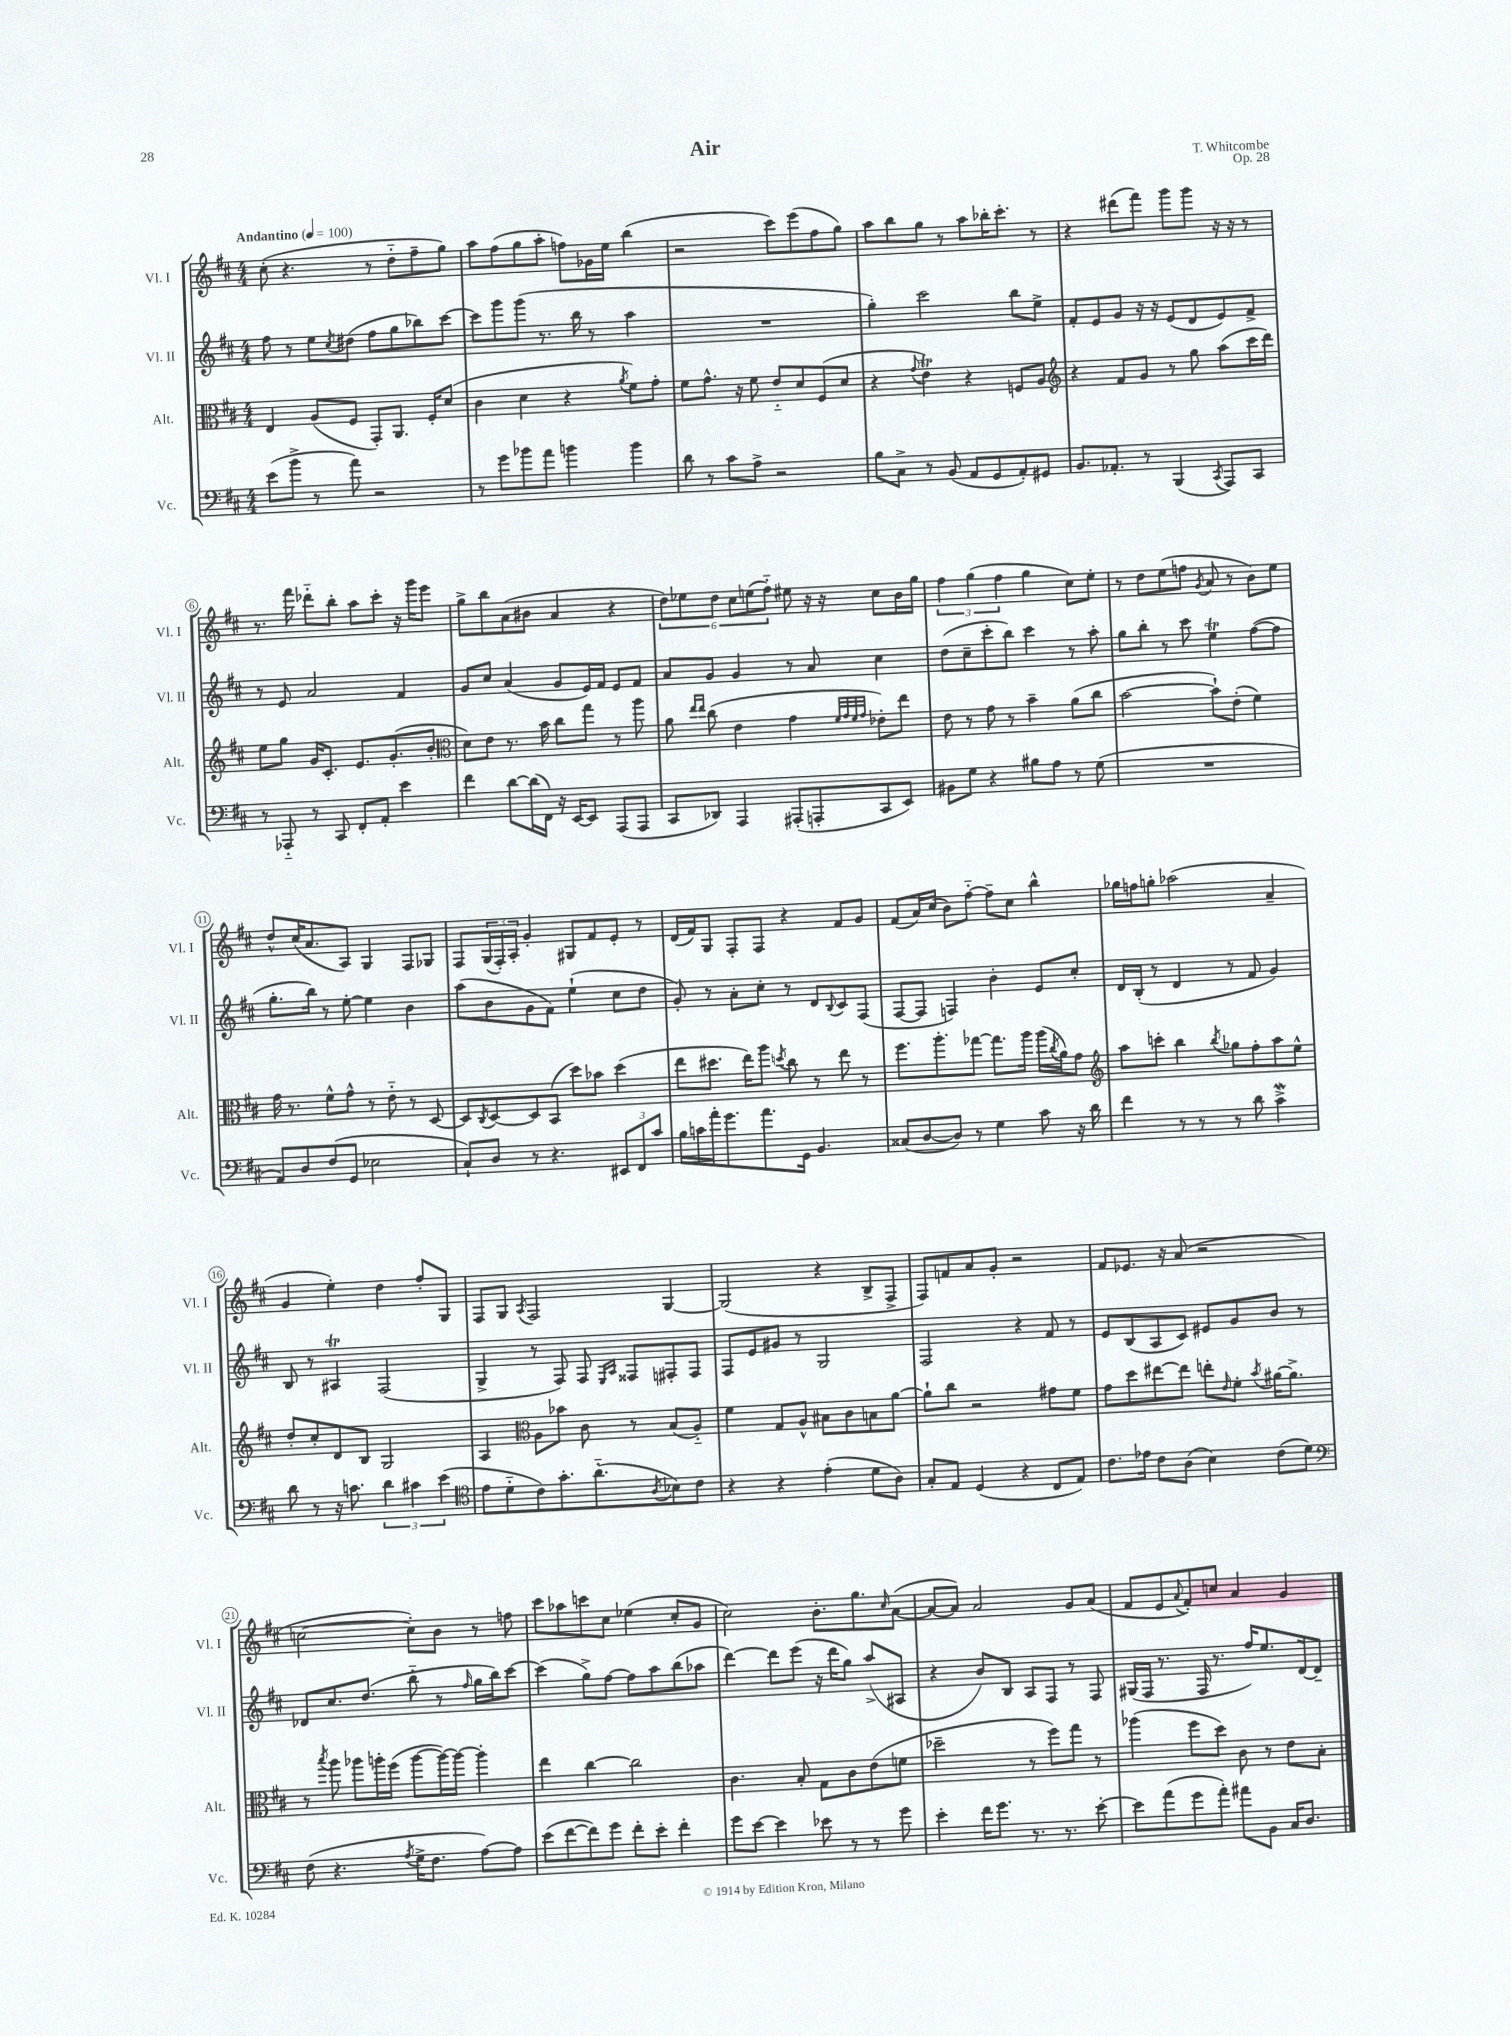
\header { title = "Air" composer = "T. Whitcombe" opus = "Op. 28" }
<<
\new StaffGroup <<
\new Staff = "s0" \with { instrumentName = "Vl. I" shortInstrumentName = "Vl. I" } {
    \clef treble \key d \major \numericTimeSignature \time 4/4 \tempo "Andantino" 4 = 100
    cis''8-.( r4. r8 d''8-_ fis''8-- g''8) |
    a''8 fis''8( g''8 a''8-. f''8) ges'16 e''16 b''4( |
    r2 cis'''8) e'''8( fis''8 g''8) |
    a''8 b''8 g''8 r8 a''8 bes''16-. cis'''8.-. r8 |
    r4 dis'''8( fis'''8) g'''8 g'''8 r16 r16 r8 |
    r8. fis'''16 des'''8-_ b''8-. a''8 cis'''8-. r16 g'''16 e'''8 |
    g''8-> b''8 a'8( bis'8 a'4 r4 |
    \tuplet 6/4 { d''8) ees''8 d''8 cis''8 e''8( fis''8-_) } eis''8 r16 r16 cis''8 b'16 g''16 |
    \tuplet 3/2 { fis''4 g''4( fis''4 } g''4 cis''8) e''8-. |
    r8 d''8 e''8( f''8 \acciaccatura { g'8 } a'8 r8 b'8) e''8 |
    d''8-^ cis''16( a'8. a8) g4 fis8 ges8 |
    fis8 \tuplet 3/2 { g16( fis16-.) a16-. } g'4-. gis8 fis'8 e'8-. r8 |
    d'16( fis'16) g8 fis8-. fis8 r4 fis'8 g'8 |
    fis'8( a'16) cis''16( b'8) fis''8~-_ fis''8-- cis''8 b''4-^ |
    ges''16 f''16 g''8-. aes''2( a'4-- |
    g'4 e''4-.) d''4 fis''8-. g8 |
    fis8 g8 \acciaccatura { a8 } fis2 g4~ |
    g2( r4 b8-> fis8-> |
    fis8) f'8 a'8 g'8-. r2 |
    fis'8 ees'8. r16 a'8( r2 |
    c''2~ c''8-.) b'8 r8 f''8 |
    cis'''8 aes''8 c'''8 cis''8 ees''4( cis''8-. g'8 |
    cis''2) b'8.-. g''8. \grace { cis''16 } a'8~( |
    a'8~ a'8) a'2 g'8 a'8( |
    fis'8 e'8 \appoggiatura { a'8 } fis'8-.) c''8 a'4 g'4 \bar "|." |
}
\new Staff = "s1" \with { instrumentName = "Vl. II" shortInstrumentName = "Vl. II" } {
    \clef treble \key d \major \numericTimeSignature \time 4/4
    fis''8 r8 e''8 \acciaccatura { cis''8 } dis''8( fis''8 g''8 bes''8) cis'''8~ |
    cis'''8 g'''8 g'''8( r8. b''16 r8 a''4 |
    R1 |
    g''4-.) cis'''2 b''8 e''8-> |
    fis'8-. e'8 g'8 r16 r16 e'8( d'8 e'8) fis'8-> |
    r8 e'8 a'2 fis'4 |
    g'8 cis''8 a'4( g'8 e'16) fis'16 e'8 fis'8 |
    a'8 g'8 g'4 r8 a'8 cis''4 |
    d''8( cis''8-- cis'''8-. b''8) cis'''4 r8 a''8-. |
    g''8 b''8-. r8 cis'''8 e''4\trill fis''8~( fis''8 |
    g''8.-. b''16) r8 e''8~-. e''4 b'4 |
    a''8( b'8 g'8 fis'8) e''4-!( cis''8 d''8 |
    g'8-.) r8 a'8-. cis''8-. r8 d'8 \appoggiatura { b8 } cis'8 fis8( |
    fis8~ fis8 f4) b'4-. e'8 cis''8-. |
    d'16 b16-.( r8 d'4 r8 fis'8 g'4) |
    b8 r8 ais4\trill fis2( |
    g4-> r8 fis8) fis8 \grace { e16 a16 } fisis8 fis8-. fis8 |
    fis8 e'8 gis'8 r8 g2 |
    fis2 r4 fis'8 r8 |
    e'8 b8( a8 cis'8) eis'8 g'8 b'8 r8 |
    des'8 cis''8. d''8.( b''8-_ r8 \grace { fis''16 } g''16 b''16) cis'''8~ |
    cis'''4( g''8->) fis''8~ fis''8 a''8 b''8( aes''8 |
    d'''4~) d'''8 e'''8( r16 d'''16 g''8) a''8->( ais8 |
    r4 b'8) b8 a8 fis8 r8 fis8 |
    gis16( fis16 r8. fis16 r8. fis''16) e''8. d'16~ d'8-- \bar "|." |
}
\new Staff = "s2" \with { instrumentName = "Alt." shortInstrumentName = "Alt." } {
    \clef alto \key d \major \numericTimeSignature \time 4/4
    e4 a8( fis8 g,8-.) a,8. fis16-. d'8( |
    cis'4 d'4 r4 \acciaccatura { a'8 } fis'8) g'8-. |
    fis'8 g'8.-^ r16 fis'8 e'8-_ d'8 fis8( d'8 |
    r4 \appoggiatura { g'8 } e'4\trill) r4 f8 a8 |
    \clef treble r4 fis'8 g'8 r8 g''8 a''8( cis'''16 d'''16) |
    e''8 g''8 g'16 cis'8.-. e'8. g'8.-.( b'8-. |
    \clef alto d'8) e'8 r8. b'16 cis''8 g''8 r8 a''8 |
    a'8 \grace { e''16 e''16 } cis''8( e'4 g'4 \grace { fis'32 g'32 fis'32 g'32 } ees'8-.) e''8 |
    e'8 r8 g'8 r8 b'4-- a'8( cis''8 |
    b'2~ b'8-!) e'8-.( fis'4) |
    g'16 r8. fis'8-^ g'8-^ r8 e'8-_ r8 d8~ |
    d8 \acciaccatura { cis8 } d8~ d8 b,8( d''8) bes'8 d''4( |
    e''8 dis''8. e''16) a''8 \acciaccatura { d''8 } cis''8 r8 e''8 r8 |
    fis''8. a''8.-. ges''8~ ges''8. a''16 a''16( \acciaccatura { cis''8 } a'16) g'8 |
    \clef treble a''8 c'''8-. b''4 \acciaccatura { b''8 } ges''8 fis''8-. a''8 e''8-^ |
    d''8-. cis''8-. d'8 b8 g2 |
    a4 \clef alto a8 bes'8 cis'8 r8 b8( a8-_) |
    fis'4 g8 a8-^ bis8 cis'8 b8 a'8~ |
    a'8-! cis''8 r2 gis'8 fis'8 |
    g'8 d''8 eis''8~ eis''8 e''8-. \grace { e'16 } fis'8-. \acciaccatura { b'8 } ais'16~ ais'8.-> |
    r8 \acciaccatura { b''8 } a''8 aes''8 a''16-. fis''16( a''8~ a''16~) a''16~ a''4-. |
    e''4 cis''4~ cis''2 |
    cis'4. b8-. g8 cis'8 e'8( f'8 |
    des''2-- r8 fis''8) g''8 r8 |
    aes''4( fis''8 d''8) cis'8 r8 e'8 b8-. \bar "|." |
}
\new Staff = "s3" \with { instrumentName = "Vc." shortInstrumentName = "Vc." } {
    \clef bass \key d \major \numericTimeSignature \time 4/4
    e'8( b'8-> r8 a'8) r2 |
    r8 g'8 bes'8 a'8 b'4 b'4 |
    d'8 r8 cis'8 a8-> r2 |
    b8 cis8-> r8 b,8( a,8 g,8 a,8-.) gis,8 |
    b,8. aes,8.-. r8 b,,4( \acciaccatura { cis,8 } a,,8) cis,8 |
    r8 aes,,8-_ r8 cis,8 fis,8-. a,8-. e'4 |
    fis'4 d'8~ d'16( fis,16) r16 e,16~ e,8 a,,8( a,,8 |
    cis,8 des,8) a,,4 ais,,8-.( a,,8-. cis,8 e,8) |
    bis,8 g8 r4 bis8 a8 r8 g8( |
    R1 |
    a,8) d8 fis8( g,8 ees2 |
    cis8-!) d8 r8 r4. \tuplet 3/2 { eis,8 fis,8 cis'8 } |
    b16 c'16 a'16-. g'8. a'8. g,16 b,4. |
    cisis8( d8~ d8) r8 g4 cis'8 r16 d'16 |
    fis'4 r8 r8 r8 d'8 cis'4->\mordent |
    d'8 r8 r16 c'8. \tuplet 3/2 { d'4 cis'4 e'4( } |
    \clef tenor e'8 d'8-_ cis'8) g'8.-. a'8.-_( \acciaccatura { a8 } bes8) cis'8 |
    r4 r4 e'4-.( d'8 a8) |
    g8-. e8 d4( r4 cis8 e8) |
    cis'8. ees'16 cis'8 a8( b4) cis'8( d'8) |
    \clef bass fis8( r4. \acciaccatura { a8 } g16-> fis8. a8~) a8 |
    e'8( fis'8~ fis'8) g'8 fis'8-. e'8-. fis'4-. |
    g'8 e'8~ e'4 ees'8 r8 r8 g'8 |
    e'4-. fis'16 g'8. r8. r8. e'8~-. |
    e'8 a'8( g'8 a'8-.) ais'8 b,8 cis16 d8. \bar "|." |
}
>>
>>
\layout { \context { \Score \override BarNumber.stencil = #(make-stencil-circler 0.1 0.3 ly:text-interface::print) } }
